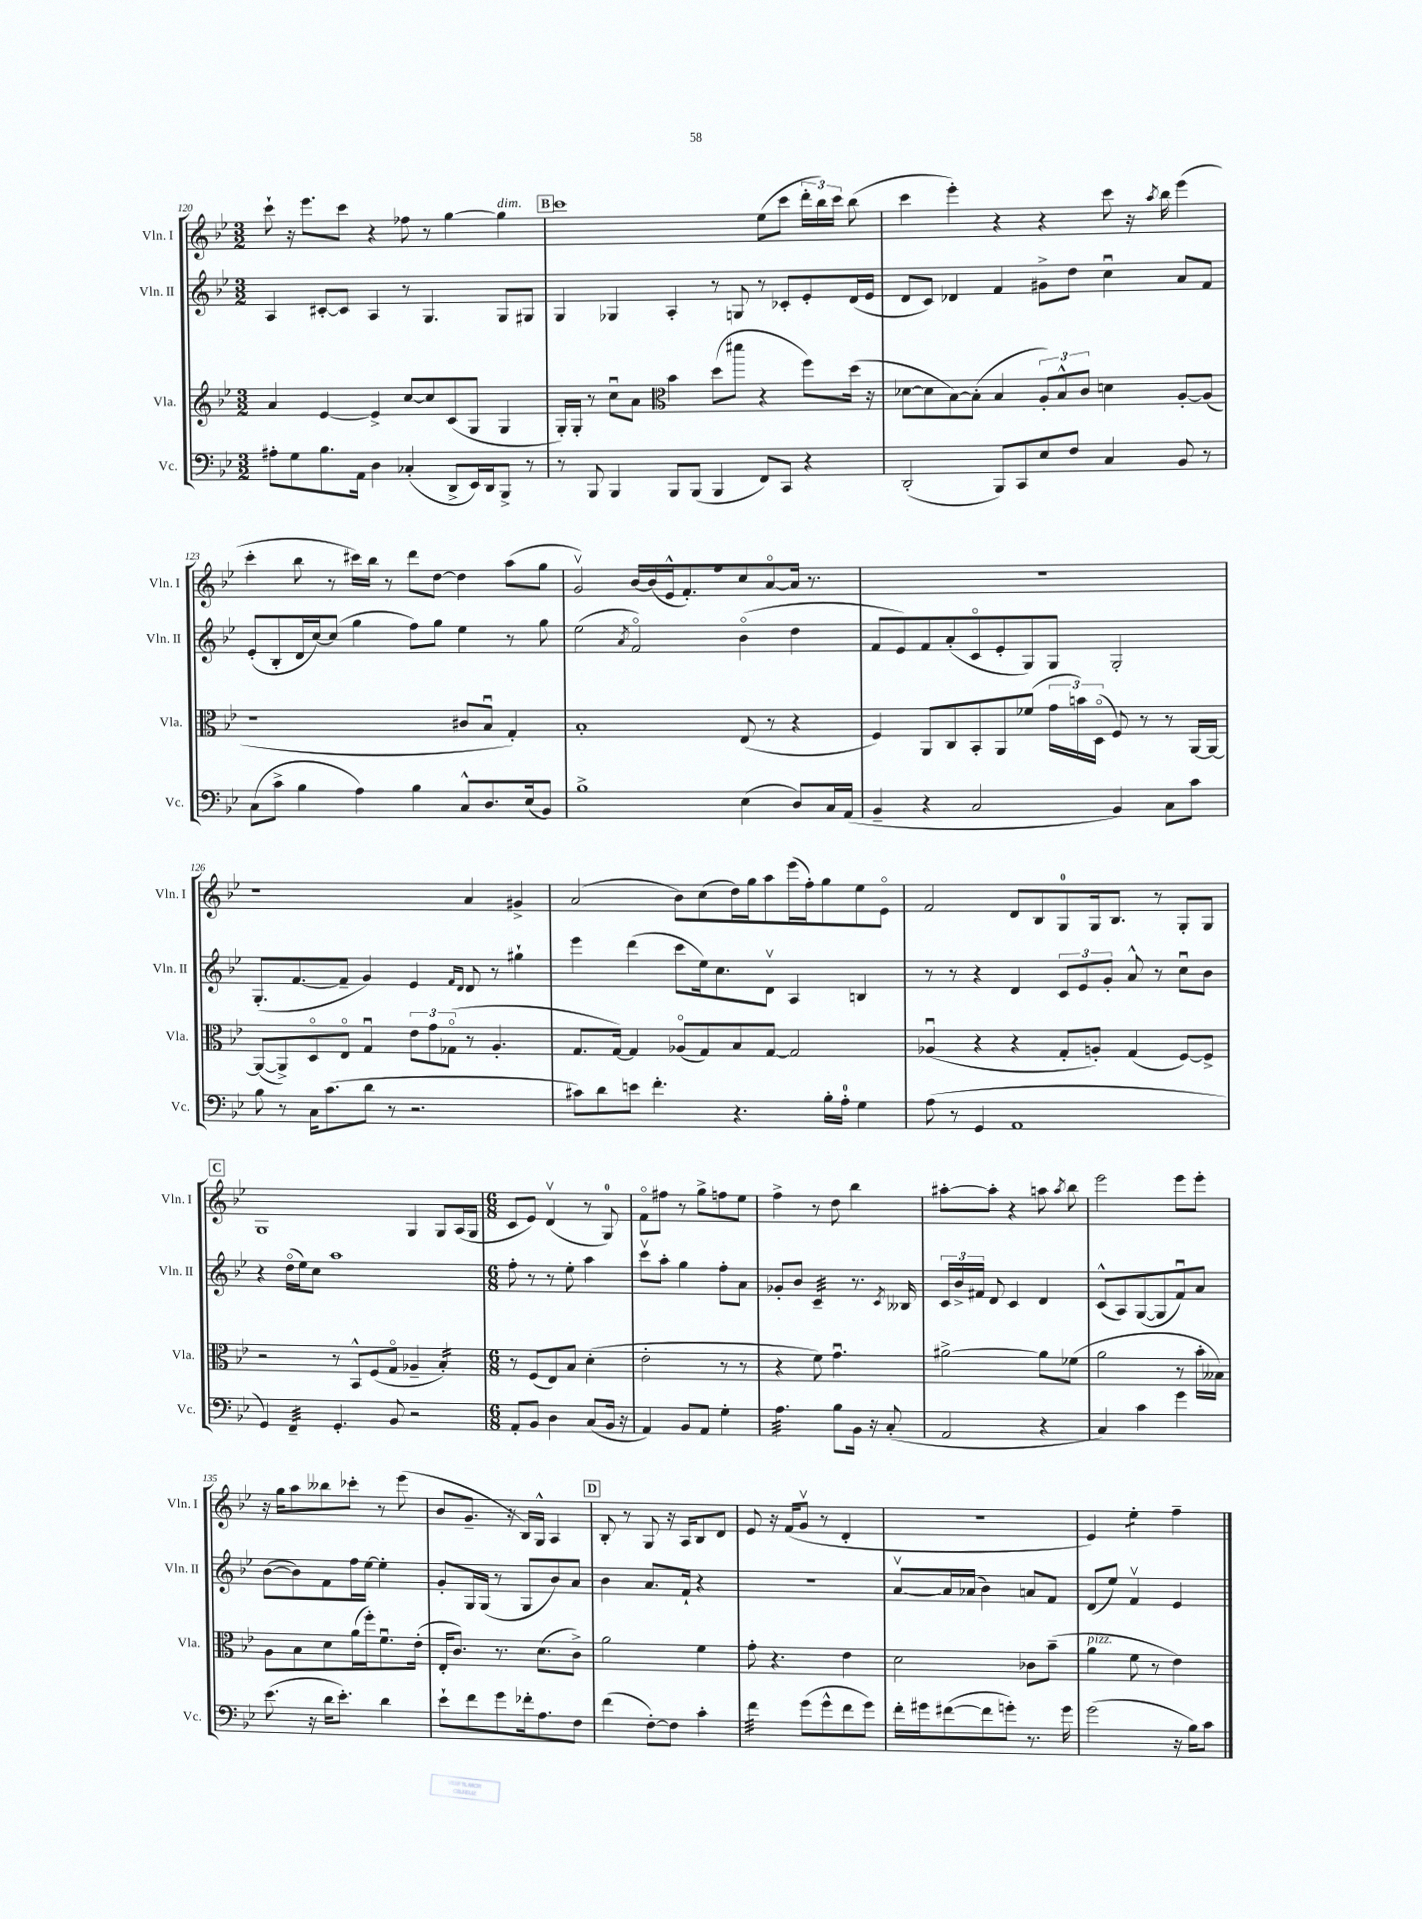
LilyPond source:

<<
\new StaffGroup <<
\new Staff = "s0" \with { instrumentName = "Vln. I" shortInstrumentName = "Vln. I" } {
    \clef treble \key bes \major \numericTimeSignature \time 3/2
    \autoBeamOff c'''8-! r16 ees'''8.[ c'''8] r4 fes''8 r8 g''4~ g''4^\markup { \italic "dim." } |
    \mark \markup { \box "B" } c'''1 ees''8[( c'''8] \tuplet 3/2 { d'''16[-. bes''16) c'''16] } bes''8( |
    c'''4 ees'''4-.) r4 r4 c'''8 r16 \acciaccatura { a''8 } bes''16 ees'''4( |
    c'''4-. bes''8 r8 cis'''16[) bes''16] r8 d'''8[ d''8]~ d''4 a''8[( g''8] |
    g'2\upbow) bes'16[~ bes'16( ees'16-^ f'8.-.) f''8 c''8 a'8~\flageolet a'16] r8. |
    R1. |
    r1 a'4 gis'4-> |
    a'2( bes'8[) c''8( d''16) g''16 a''8 ees'''16( f''16-.) g''8 ees''8 ees'8]\flageolet |
    f'2 d'8[ bes8 g8-0 g16 bes8.] r8 g8[-. g8] |
    \mark \markup { \box "C" } g1 g4 g8[ a16( g16] |
    \numericTimeSignature \time 6/8 c'8[ ees'8]) d'4\upbow( r8 g8-0) |
    f'8[\flageolet fis''8] r8 g''8[-> f''8 ees''8] |
    f''4-> r8 d''8 bes''4 |
    ais''8[~-. ais''8]-. r4 a''8 \acciaccatura { a''8 } bes''8 |
    ees'''2 ees'''8[ ees'''8]-. |
    r16 g''16[ a''8 beses''8 ces'''8]-. r8 ees'''8( |
    bes'8[ g'8.]-- r16 bes16[) g16]-^ a4 |
    \mark \markup { \box "D" } bes8-. r8 g8 r16 a16[ bes8 d'8] |
    ees'8 r16 f'16[( g'8]\upbow r8 d'4-. |
    R2. |
    ees'4) ees''4:8-. f''4-- \bar "|." |
}
\new Staff = "s1" \with { instrumentName = "Vln. II" shortInstrumentName = "Vln. II" } {
    \clef treble \key bes \major \numericTimeSignature \time 3/2
    \autoBeamOff a4 cis'8[~-. cis'8] a4 r8 g4. g8[ gis8] |
    \mark \markup { \box "B" } g4 ges4 a4-. r8 g8 r8 ces'8[-. ees'8-. d'16( ees'16] |
    d'8[ c'8]) des'4 f'4 gis'8[-> d''8] c''4\downbow a'8[ f'8] |
    ees'8[-.( bes8-. d'16 c''16~) c''8]( g''4 f''8[) g''8] ees''4 r8 g''8 |
    ees''2( \acciaccatura { a'8 } f'2\flageolet) bes'4\flageolet( d''4 |
    f'8[ ees'8) f'8 a'8-.( c'8\flageolet ees'8-. g8) g8] g2-. |
    g8.[-.( f'8.~ f'8]-- g'4) ees'4 \grace { f'16[ d'16] } d'8 r8 gis''4-! |
    ees'''4 d'''4( c'''8[ ees''16) c''8. d'8]\upbow a4 b4 |
    r8 r8 r4 d'4 \tuplet 3/2 { c'8[ ees'8 g'8]-. } a'8-^ r8 c''8[\downbow bes'8] |
    \mark \markup { \box "C" } r4 d''16[\flageolet( ees''16) c''8] a''1 |
    \numericTimeSignature \time 6/8 f''8-. r8 r8 ees''8-. a''4 |
    c'''8[\upbow a''8]-. g''4 f''8[-. a'8] |
    ges'8[-. bes'8] c'4:32-- r8. \acciaccatura { c'8 } beses16 |
    \tuplet 3/2 { c'16[ bes'16-> fis'16] } d'8 c'4 d'4 |
    c'8[-^( a8) g8~( g8 f'8\downbow) a'8] |
    bes'8[~( bes'8) f'8 f''16 ees''16]~ ees''4-. |
    g'8[-. g16 g16]( r8 g8[ bes'8) a'8] |
    \mark \markup { \box "D" } bes'4 a'8.[ f'16]-! r4 |
    R2. |
    a'8[~\upbow a'16 aes'16]( bes'4) a'8[ f'8] |
    d'8[( ees''8]) f'4\upbow ees'4 \bar "|." |
}
\new Staff = "s2" \with { instrumentName = "Vla." shortInstrumentName = "Vla." } {
    \clef treble \key bes \major \numericTimeSignature \time 3/2
    \autoBeamOff a'4 ees'4~ ees'4-> c''8[~ c''8 c'8( g8] g4 |
    \mark \markup { \box "B" } g16[-.) g16]-. r8 c''8[\downbow a'8] bes'4 d''8[( dis'''8] r4 f''8[) d''16]( r16 |
    \clef alto des'8[~ des'8 bes8~) bes8]-.( bes4 \tuplet 3/2 { a8[-.) bes8-^ c'8] } d'4 a8[~-. a8]( |
    r1 cis'8[ bes8]\downbow g4-.) |
    bes1-. ees8( r8 r4 |
    f4) a,8[ c8 bes,8-. a,8 fes'8]( \tuplet 3/2 { g'16[ b'16) d16]\flageolet( } f8) r8 r8 a,16[~ a,16]~ |
    a,8[~( a,8->) d8\flageolet ees8]\flageolet g4\downbow \tuplet 3/2 { ees'8[ g'8 ges8]\flageolet( } r8 a4.-. |
    g8.[ g16]~) g4 aes8[\flageolet( g8) bes8 g8]~ g2 |
    aes4\downbow( r4 r4 g8[-. a8]-.) g4( f8[~) f8]-> |
    \mark \markup { \box "C" } r2 r8 bes,8[-^ f8( g8]\flageolet aes4-- bes4:16-.) |
    \numericTimeSignature \time 6/8 r8 f8[( ees8) bes8] d'4-.( |
    ees'2-. r8 r8 |
    r4 f'8) g'4.\downbow |
    ais'2~-> ais'8[ fes'8]( |
    a'2 r8 bes'16[-. beses16]) |
    a8[ bes8 d'8 a'16( f''16-.) f'8.\downbow ees'16]-.( |
    ees16[-. c'8.]) r8. d'8.[( c'8]->) |
    \mark \markup { \box "D" } a'2 f'4 |
    g'8-. r4. ees'4 |
    d'2 ces'8[ bes'8]--( |
    a'4^\markup { \italic "pizz." } f'8 r8 ees'4) \bar "|." |
}
\new Staff = "s3" \with { instrumentName = "Vc." shortInstrumentName = "Vc." } {
    \clef bass \key bes \major \numericTimeSignature \time 3/2
    \autoBeamOff ais8[-. g8 bes8. a,16] d4 ces4-.( d,8[-> ees,16) d,16 bes,,8]-> r8 |
    \mark \markup { \box "B" } r8 bes,,8 bes,,4 bes,,8[ bes,,8]( bes,,4 f,8[) c,8] r4 |
    d,2-.( bes,,8[) c,8 ees8 f8] c4 bes,8 r8 |
    c8[( c'8]-> bes4 a4) bes4 c8[-^ d8. ees16( bes,8]) |
    bes1-> ees4( d8[) c16 a,16]( |
    bes,4-- r4 c2 bes,4) c8[ c'8] |
    bes8 r8 c16[ c'8.( d'8] r8 r2. |
    cis'8[) d'8 e'8] f'4.-. r4. bes16[-. a16]-0-. g4 |
    a8( r8 g,4 a,1 |
    \mark \markup { \box "C" } g,4) f,4:32-- g,4.-. bes,8 r2 |
    \numericTimeSignature \time 6/8 a,8[-. bes,8] d4 c8[( bes,16] r16 |
    a,4) bes,8[ a,8] g4-. |
    a4.:32 bes8[ bes,16] r16 c8-.( |
    a,2 r4 |
    c4) c'4 g'4 |
    ees'8.( r16 d'16[ ees'8.]-.) d'4 |
    ees'8[-! f'8 g'8 fes'16-. a8. f8] |
    \mark \markup { \box "D" } f'4( f8[~-.) f8] c'4-. |
    f'4:32 g'8[( g'8-^ f'8 g'8]) |
    f'16[-. gis'16 fis'8~( fis'8 g'8]-.) r8. g'16 |
    g'2( r16 bes16[) c'8] \bar "|." |
}
>>
>>
\layout { \context { \Score currentBarNumber = #120 } }
